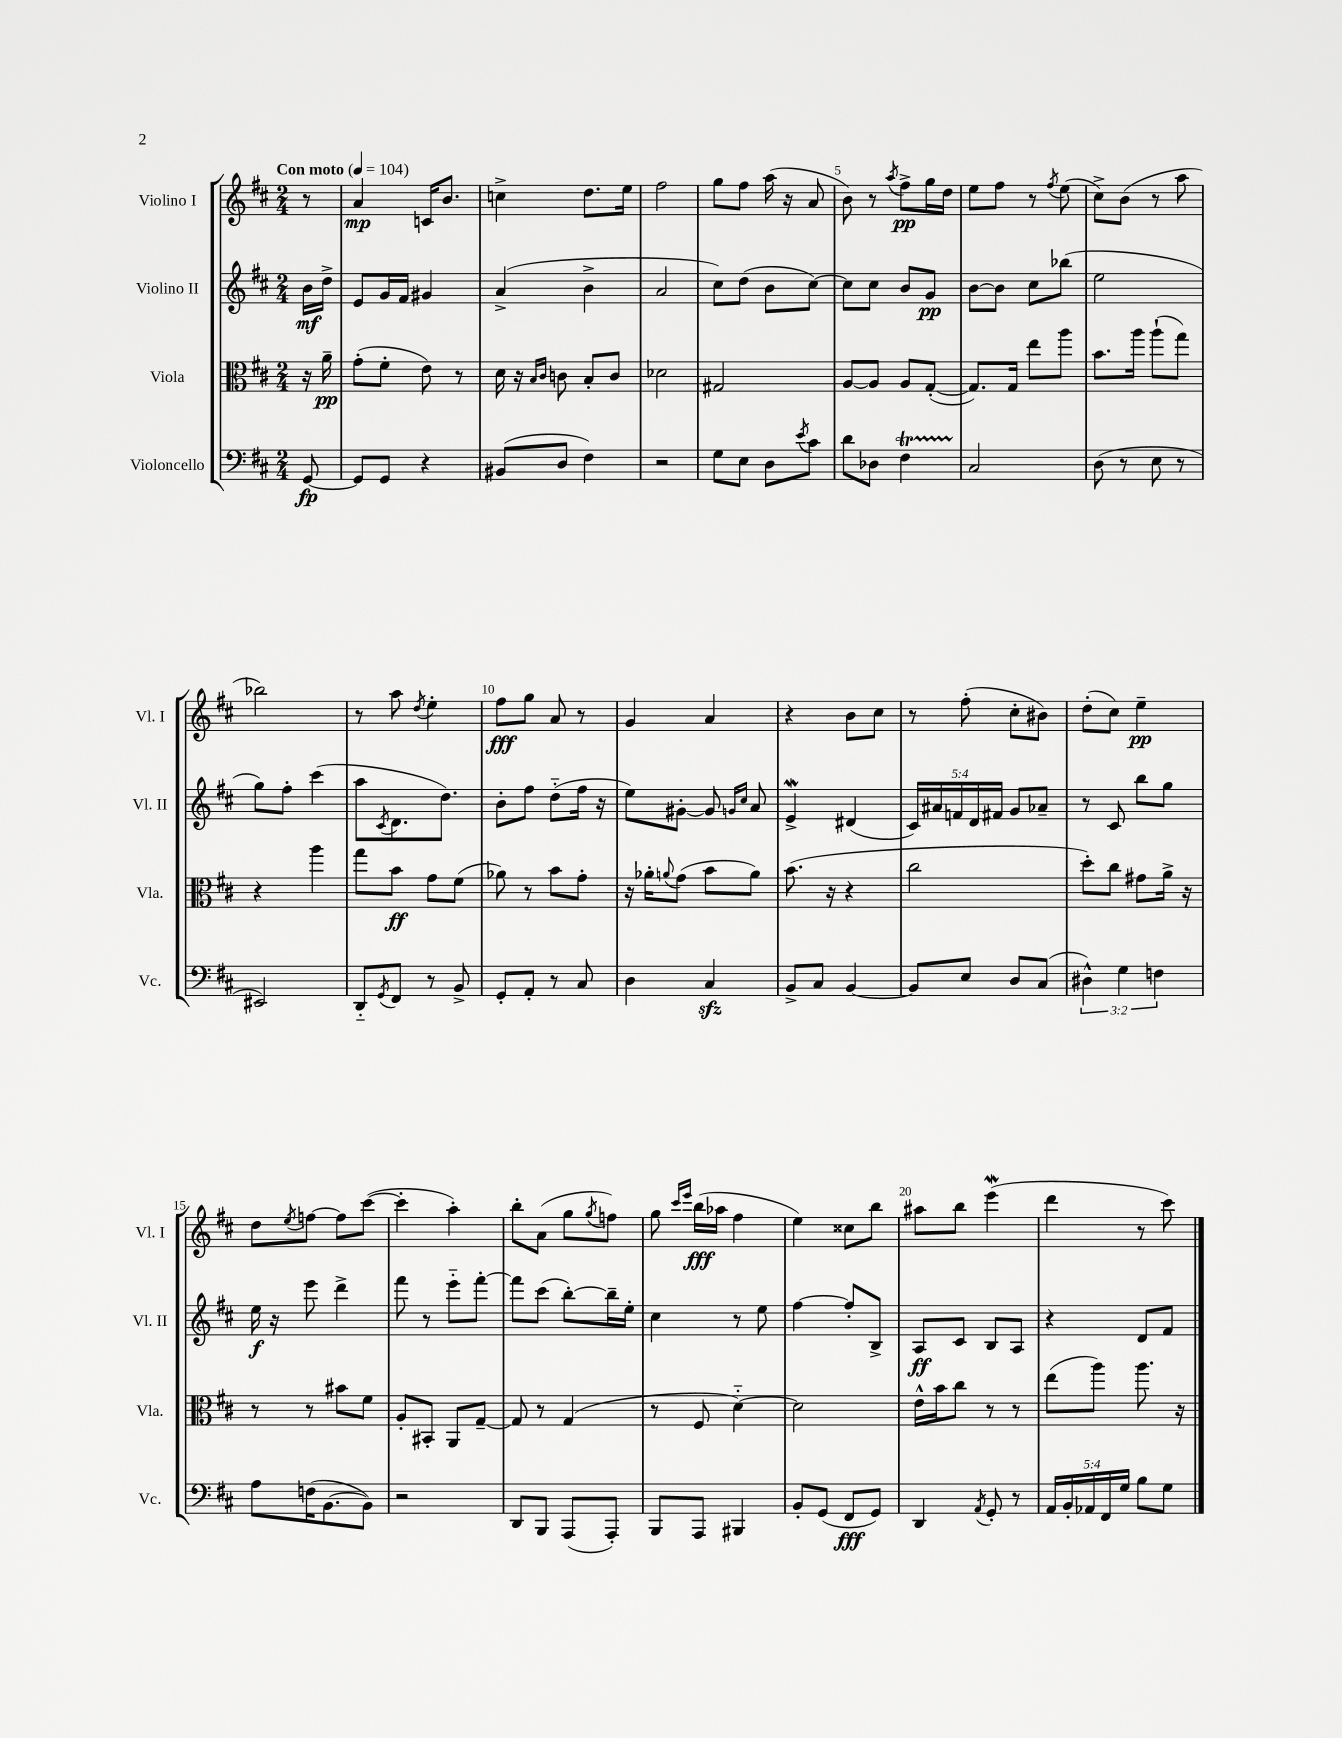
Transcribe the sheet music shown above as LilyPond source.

<<
\new StaffGroup <<
\new Staff = "s0" \with { instrumentName = "Violino I" shortInstrumentName = "Vl. I" } {
    \clef treble \key d \major \numericTimeSignature \time 2/4 \partial 8 \tempo "Con moto" 4 = 104
    r8 |
    a'4\mp c'16 b'8. |
    c''4-> d''8. e''16 |
    fis''2 |
    g''8 fis''8 a''16( r16 a'8 |
    b'8) r8 \acciaccatura { a''8 } fis''8->\pp g''16 d''16 |
    e''8 fis''8 r8 \acciaccatura { fis''8 } e''8( |
    cis''8->) b'8( r8 a''8 |
    bes''2) |
    r8 a''8 \acciaccatura { d''8 } e''4-. |
    fis''8\fff g''8 a'8 r8 |
    g'4 a'4 |
    r4 b'8 cis''8 |
    r8 fis''8-.( cis''8-. bis'8) |
    d''8-.( cis''8) e''4--\pp |
    d''8 \acciaccatura { e''8 } f''8~ f''8 cis'''8~( |
    cis'''4-. a''4-.) |
    b''8-. a'8( g''8 \acciaccatura { g''8 } f''8) |
    g''8 \grace { cis'''16 e'''16 } b''16\fff( aes''16 fis''4 |
    e''4) cisis''8 b''8 |
    ais''8 b''8 e'''4\mordent( |
    d'''4 r8 cis'''8) \bar "|." |
}
\new Staff = "s1" \with { instrumentName = "Violino II" shortInstrumentName = "Vl. II" } {
    \clef treble \key d \major \numericTimeSignature \time 2/4 \override Staff.TupletNumber.text = #tuplet-number::calc-fraction-text \partial 8
    b'16\mf d''16-> |
    e'8 g'16 fis'16 gis'4 |
    a'4->( b'4-> |
    a'2 |
    cis''8) d''8( b'8 cis''8~) |
    cis''8 cis''8 b'8 g'8\pp |
    b'8~ b'8 cis''8 bes''8( |
    e''2 |
    g''8) fis''8-. cis'''4( |
    a''8 \acciaccatura { cis'8 } d'8. d''8.) |
    b'8-. fis''8 d''8-_( fis''16 r16 |
    e''8) gis'8~-. gis'8 \grace { g'16 cis''16 } a'8 |
    e'4->\mordent dis'4( |
    \tuplet 5/4 { cis'16) ais'16 f'16 d'16 fis'16 } g'8 aes'8-- |
    r8 cis'8 b''8 g''8 |
    e''16\f r16 e'''8 d'''4-> |
    fis'''8 r8 e'''8-_ fis'''8~-. |
    fis'''8 cis'''8( b''8~-.) b''16-- e''16-. |
    cis''4 r8 e''8 |
    fis''4~ fis''8-. b8-> |
    a8\ff cis'8 b8 a8 |
    r4 d'8 fis'8 \bar "|." |
}
\new Staff = "s2" \with { instrumentName = "Viola" shortInstrumentName = "Vla." } {
    \clef alto \key d \major \numericTimeSignature \time 2/4 \partial 8
    r16 a'16--\pp |
    g'8-.( fis'8-. e'8) r8 |
    d'16 r16 \grace { b16 cis'16 } c'8 b8-. c'8 |
    des'2 |
    gis2 |
    a8~ a8 a8 g8~-.( |
    g8.) g16 e''8 a''8 |
    b'8. a''16 a''8-!( g''8) |
    r4 a''4 |
    g''8 b'8\ff g'8 fis'8( |
    aes'8) r8 b'8 g'8-. |
    r16 aes'16-. \appoggiatura { a'8 } g'8( b'8 a'8) |
    b'8.( r16 r4 |
    cis''2 |
    d''8-.) cis''8 gis'8 a'16-> r16 |
    r8 r8 bis'8 fis'8 |
    a8-. bis,8-. a,8 g8~-- |
    g8 r8 g4( |
    r8 fis8 d'4~-_) |
    d'2 |
    e'16-^ b'16 cis''8 r8 r8 |
    e''8( a''8) a''8. r16 \bar "|." |
}
\new Staff = "s3" \with { instrumentName = "Violoncello" shortInstrumentName = "Vc." } {
    \clef bass \key d \major \numericTimeSignature \time 2/4 \override Staff.TupletNumber.text = #tuplet-number::calc-fraction-text \partial 8
    g,8~\fp |
    g,8 g,8 r4 |
    bis,8( d8 fis4) |
    r2 |
    g8 e8 d8 \acciaccatura { e'8 } cis'8 |
    d'8 des8 fis4\startTrillSpan |
    cis2\stopTrillSpan |
    d8( r8 e8 r8 |
    eis,2) |
    d,8-_ \acciaccatura { g,8 } fis,8 r8 b,8-> |
    g,8-. a,8-. r8 cis8 |
    d4 cis4\sfz |
    b,8-> cis8 b,4~ |
    b,8 e8 d8 cis8( |
    \tuplet 3/2 { dis4-^) g4 f4 } |
    a8 f16( b,8.~ b,8) |
    r2 |
    d,8 b,,8 a,,8( a,,8-.) |
    b,,8 a,,8 bis,,4 |
    b,8-. g,8( fis,8\fff g,8) |
    d,4 \acciaccatura { a,8 } g,8-. r8 |
    \tuplet 5/4 { a,16 b,16-. aes,16 fis,16 g16 } b8 g8 \bar "|." |
}
>>
>>
\layout { \context { \Score \override BarNumber.break-visibility = ##(#f #t #t) barNumberVisibility = #(every-nth-bar-number-visible 5) } }
